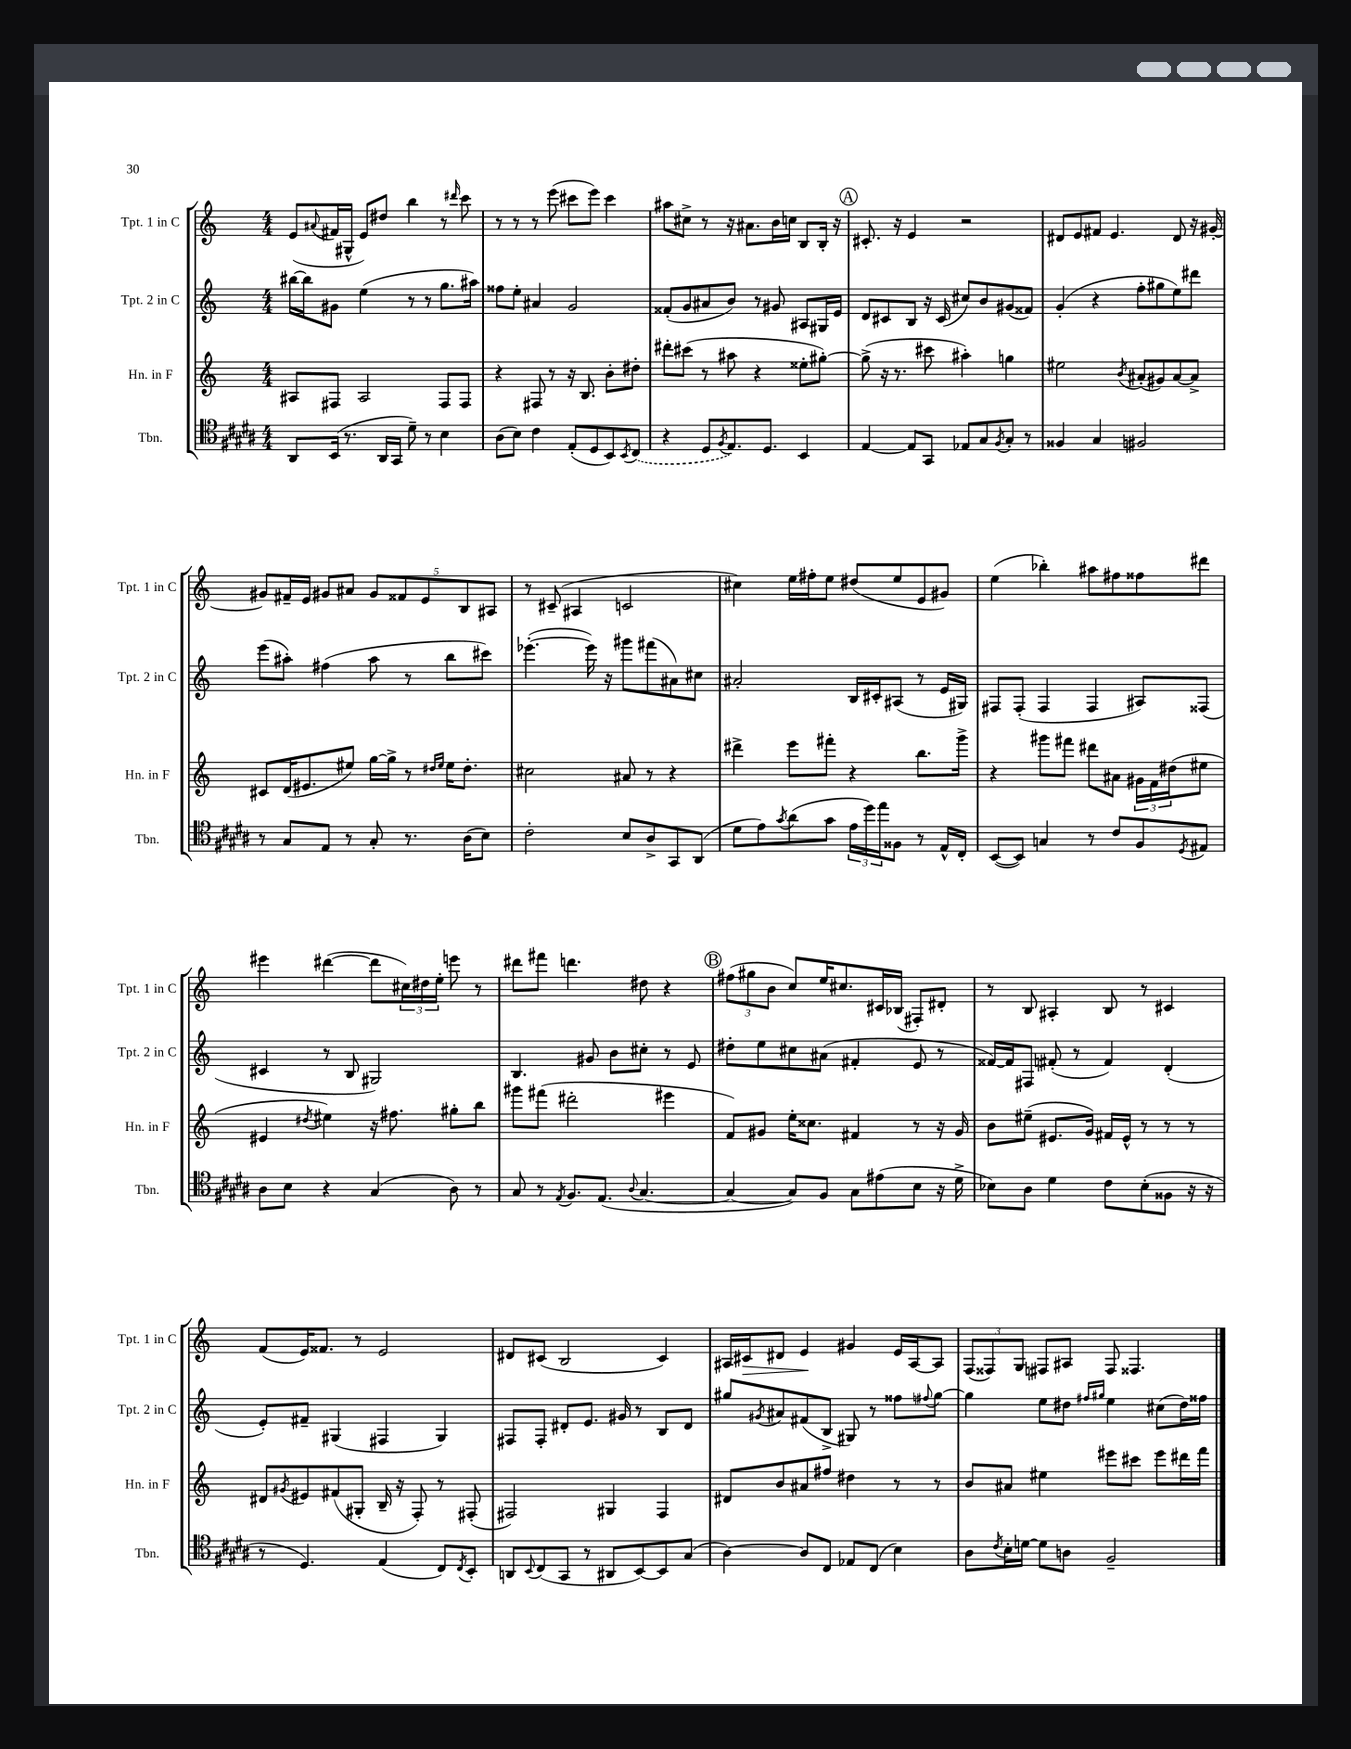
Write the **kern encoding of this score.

**kern	**kern	**kern	**kern
*staff4	*staff3	*staff2	*staff1
*clefC4	*clefG2	*clefG2	*clefG2
*k[f#c#g#d#a#]	*k[]	*k[]	*k[]
*M4/4	*M4/4	*M4/4	*M4/4
8AA#	8A#	[16bb#	(8e
.	.	16bb#]	.
.	.	.	8qqa#
(16BB	8F#	8g#	16f#
8.r	.	.	16G#^^
.	2A#	(4ee	8e)
16AA#	.	.	8dd#
16GG#	.	.	.
8d#~)	.	8r	4bb
8r	.	8r	.
4B	8F#	8.gg	8r
.	.	.	16qqddd#
.	8F#	.	8ccc
.	.	16aa#)	.
=	=	=	=
(8A#	4r	8ff##	8r
8B)	.	8ee'	8r
4c#	8F#	4a#	8r
.	8r	.	(8eee
(8E'	16r	2g	8ccc#
.	8.B	.	.
8D#	.	.	8eee)
8BB)	8b'	.	4ccc#
8qBB	.	.	.
(8C#	8dd#'	.	.
=	=	=	=
4r	8ddd#'	(8f##'	8aa#
.	(8ccc#	8g	8cc#^
8D#	8r	8a#	8r
8qF#	.	.	.
8.E)	8aa#	8b)	16r
.	.	.	8.a#
.	4r	8r	.
8.D#	.	.	.
.	.	8g#	16b
.	.	.	16cc
4BB	8ee##'	8A#	8B
.	[8gg#')	16G#	16B'
.	.	16e	16r
=	=	=	=
[4E	(8gg#^]	8d	8.c#'
.	16r	8c#	.
.	8.r	.	16r
8E]	.	8B	4e
8GG#	8ccc#	16r	.
.	.	(16c#	.
8E-	4aa#')	8cc#)	2r
8G#	.	8b	.
8qF#	.	.	.
8G#'	4gg	(8g#	.
8r	.	8f##)	.
=	=	=	=
4F##	2ee#	(4g'	8d#
.	.	.	8e
4G#	.	4r	8f#
.	.	.	4.e
.	8qb	.	.
2F#	(8a#'	8ff'	.
.	8g#)	8gg#	.
.	[8a#	8ee)	8d#
.	8a#^]	8ddd#	16r
.	.	.	[16g#'
=	=	=	=
8r	8c#	(8eee	8g#]
8G#	(16d	8aa#')	16f#~
.	8.e#	.	16e
8E	.	(4ff#	8g#
8r	8ee#)	.	8a#
8G#'	[16gg	8aa#	10g#
.	16gg^]	.	.
.	.	.	10f##
8.r	8r	8r	.
.	.	.	10e
.	16qqdd#	.	.
.	16qqee#	.	.
.	16ee#	8bb	.
.	.	.	10B
(16A#	8.dd#'	.	.
8B)	.	8ccc#)	.
.	.	.	10A#
=	=	=	=
2c#'	2cc#	([4.eee-'	8r
.	.	.	(8c#~
.	.	.	4A#
.	.	16eee-])	.
.	.	16r	.
8B	8a#	8ggg#	2c
8A#^	8r	(8fff#	.
8GG#	4r	8a#)	.
(8AA#	.	8cc#	.
=	=	=	=
8d#	4ddd#^	2a#'	4cc#)
8e)	.	.	.
8qg#	.	.	.
(8a#	8eee	.	16ee
.	.	.	16ff#'
8g#	8fff#'	.	8ee
24e	4r	16B	(8dd#
24dd#)	.	.	.
.	.	16c#'	.
24ee	.	.	.
8F##	.	(8A#	8ee
8r	8.bb	8r	8e
16E^^	.	16e	8g#)
16C#'	16ggg^	16G#)	.
=	=	=	=
([8BB	4r	8F#	(4ee
8BB])	.	(8F#'	.
4G	8ggg#	4F#	4bb-')
.	8fff#	.	.
8r	8ddd#	4F#	8aa#
8c#	8a#	.	8ff#
8F#	24g#	8A#)	8ff##
.	24f	.	.
.	(24dd#	.	.
8qD#	.	.	.
8E#	8ee#	(8F##	8ddd#
=	=	=	=
8A#	4e#	4c#	4eee#
8B	.	.	.
.	8qdd#	.	.
4r	4ee#)	8r	([4ddd#
.	.	8B	.
(4G#	16r	2G#)	8ddd#]
.	8.ff#	.	.
.	.	.	24cc#)
.	.	.	24dd#
.	.	.	24ee'
8A#)	8gg#'	.	8eee
8r	8bb	.	8r
=	=	=	=
8G#	8ggg#	4.B	8ddd#
8r	(8fff#	.	8fff#
8qE	.	.	.
8.F#	2ddd#'	.	4.ddd
.	.	8g#	.
(8.E	.	.	.
.	.	8b	.
8qqA#	.	.	.
[4.G#	.	8cc#'	8dd#
.	4eee#	8r	4r
.	.	8e	.
=	=	=	=
4G#_	8f)	8dd#'	(12ff#
.	.	.	12gg#
.	8g#	8ee	.
.	.	.	12b
8G#])	16ee'	8cc#	8cc)
.	8.cc##	.	.
8F#	.	(8a#	16ee
.	.	.	8.cc#
8G#	4f#	4f#'	.
(8e#	.	.	16c#
.	.	.	(16B-
8B	8r	8e	8F#')
16r	16r	8r	8d#'
16d#^	16g#	.	.
=	=	=	=
8B-)	8b	[16f##)	8r
.	.	16f##]	.
8A#	(8ee#~	8F#	8B
4d#	8.e#	(8f#'	4A#'
.	.	8r	.
.	16g)	.	.
8c#	16f#	4f#)	8B
.	16e#^^	.	.
(8B-'	8r	.	8r
8F##	8r	(4d'	4c#
16r	8r	.	.
16r	.	.	.
=	=	=	=
8r	8d#	8e')	(8f
.	8qg#	.	.
4.D#)	8e#	8f#~	16e)
.	.	.	8.f##
.	(8f#	(4G#	.
.	8G#'	.	8r
(4E	16B~	4F#	2e
.	16r	.	.
.	8F')	.	.
8C#)	8r	4G#)	.
8qC#	.	.	.
8BB'	(8F#'	.	.
=	=	=	=
8AA	2F#)	8F#	8d#
8qqBB	.	.	.
(8C#	.	8F#'	(8c#
8GG#	.	8d#'	2B
8r	.	8.e	.
8AA#	4G#	.	.
.	.	16g#	.
[8BB)	.	8r	.
8BB]	4F#	8B	4c#)
(8G#	.	8d#	.
=	=	=	=
[4A#)	8d#	8gg#	16A#
.	.	.	16c#
.	.	8qg#	.
.	8b	8a#	8d#
8A#]	8a#	(8f#	4e
8C#	8ff#	8B^	.
8E-	4dd#	8G#)	4g#
(8C#	.	8r	.
4B)	8r	8ff##	16e
.	.	.	[16A#
.	.	8qqff#	.
.	8r	[8gg#	8A#]
=	=	=	=
8A#	8b	4gg#]	(12F
.	.	.	12F##)
8qc#	.	.	.
16B'	8a#	.	.
.	.	.	12G
[16d	.	.	.
8d]	4ee#	8ee	8F#
8A	.	8dd#	8A#
.	.	16qqff#	.
.	.	16qqgg#	.
2F#~	8eee#	4ee	8F#
.	8ccc#	.	4.F##
.	8eee#	(8cc#	.
.	16ddd#	16dd#)	.
.	16fff	16ff##	.
==	==	==	==
*-	*-	*-	*-
